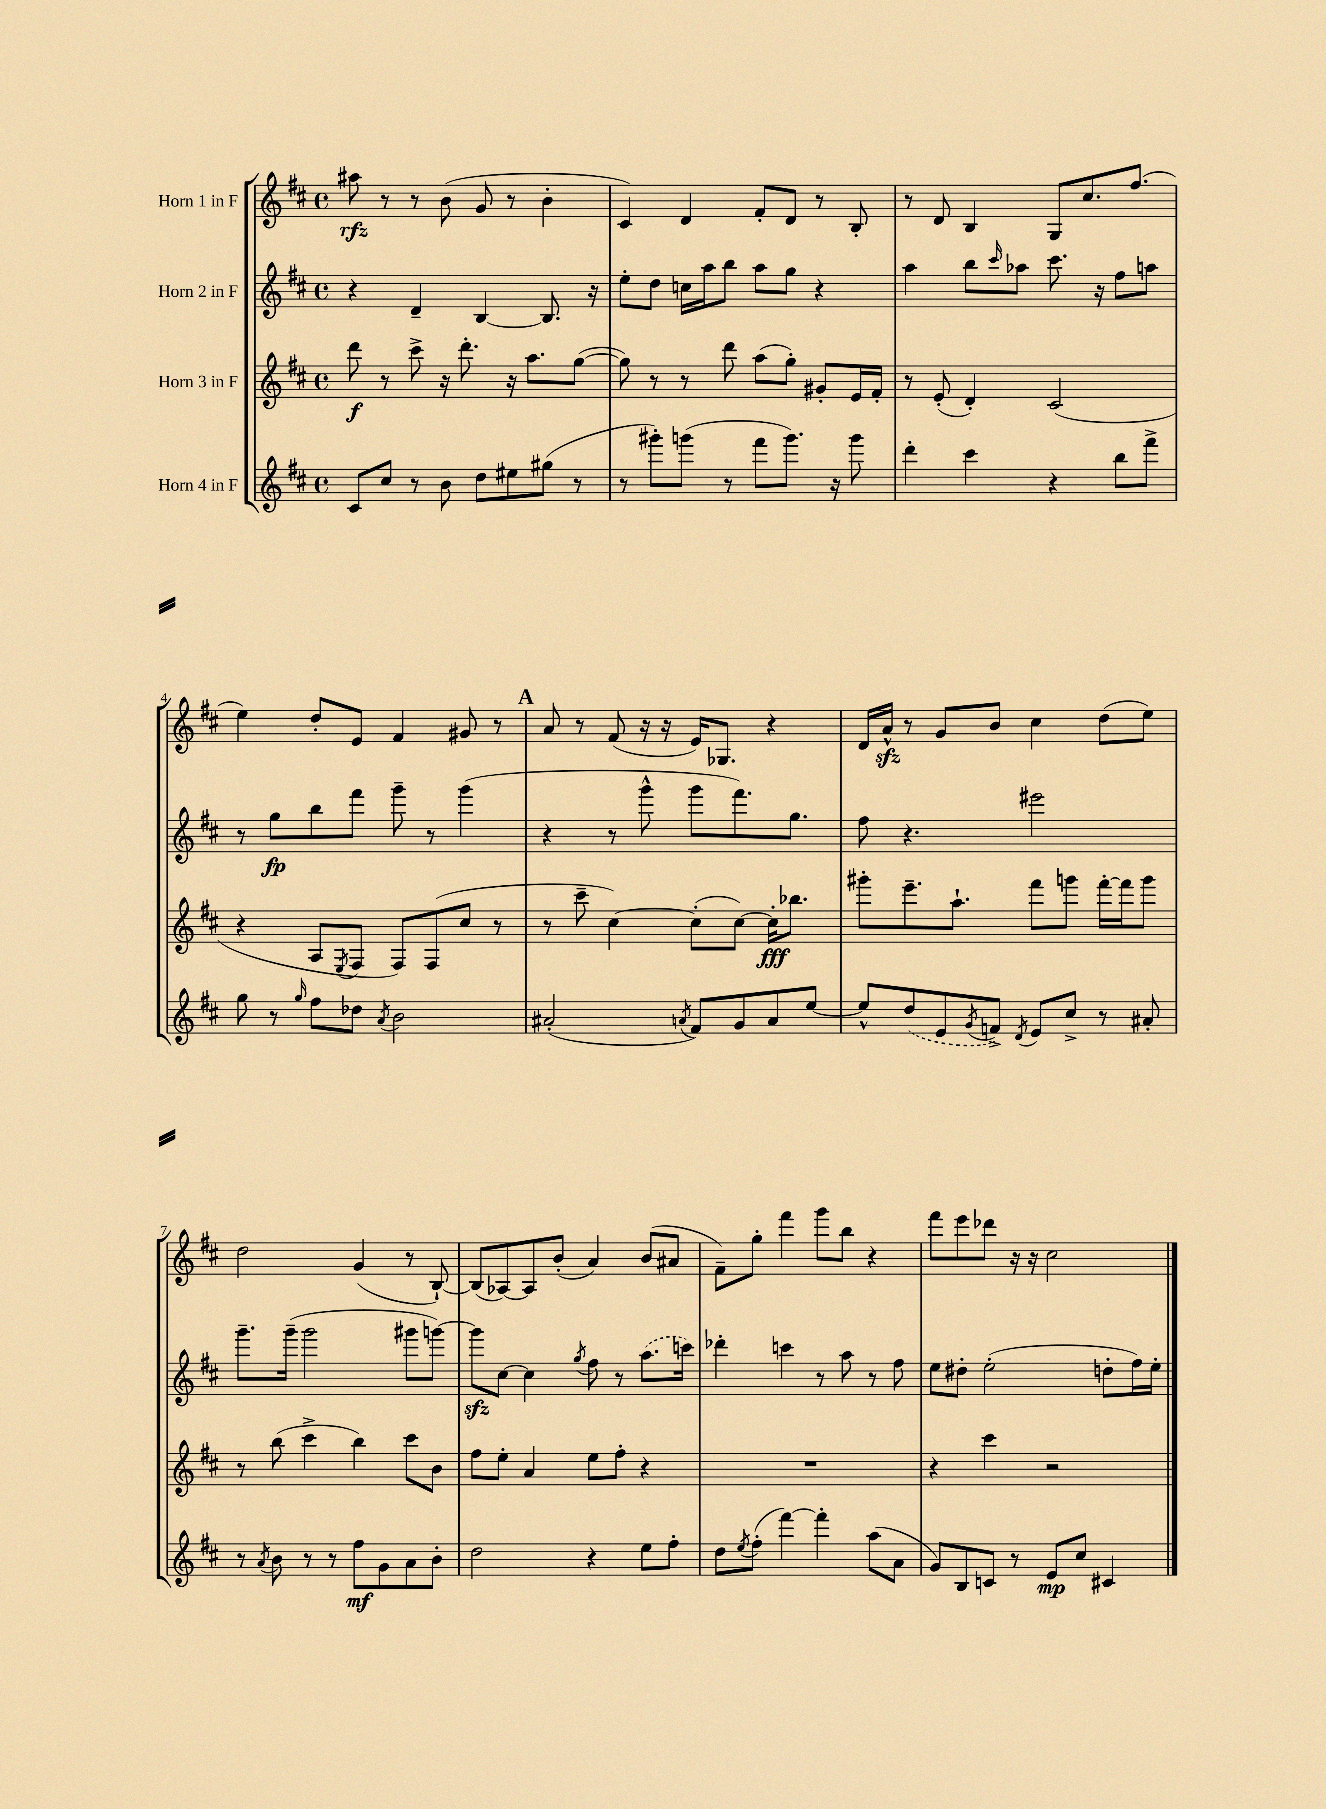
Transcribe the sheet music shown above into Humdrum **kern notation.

**kern	**kern	**kern	**kern
*staff4	*staff3	*staff2	*staff1
*clefG2	*clefG2	*clefG2	*clefG2
*k[f#c#]	*k[f#c#]	*k[f#c#]	*k[f#c#]
*M4/4	*M4/4	*M4/4	*M4/4
*met(c)	*met(c)	*met(c)	*met(c)
8c#/L	8ddd\	4r	8aa#\
8cc#/J	8r	.	8r
8r	8ccc#^\	4d~/	8r
8b\	16r	.	(8b\
.	8.ddd'\	.	.
8dd\L	.	[4B/	8g/
8ee#\	16r	.	8r
.	8.aa\L	.	.
(8gg#\J	.	8.B/]	4b'\
8r	([8gg\J	.	.
.	.	16r	.
=	=	=	=
8r	8gg\])	8ee'\L	4c#/)
8ggg#'\L)	8r	8dd\J	.
(8ggg\J	8r	16cc\LL	4d/
.	.	16aa\J	.
8r	8ddd\	8bb\J	.
8fff#\L	(8aa\L	8aa\L	8f#'/L
8.ggg\J)	8gg'\J)	8gg\J	8d/J
.	8g#'/L	4r	8r
16r	.	.	.
8ggg\	16e/L	.	8B'/
.	16f#'/JJ	.	.
=	=	=	=
4ddd'\	8r	4aa\	8r
.	(8e'/	.	8d/
4ccc#\	4d'/)	8bb\L	4B/
.	.	16qqccc#/	.
.	.	8aa-\J	.
4r	(2c#/	8.ccc#\	8G/L
.	.	.	8.cc#/
.	.	16r	.
8bb\L	.	8ff#\L	.
.	.	.	(8.ff#/J
8fff#^\J	.	8aa\J	.
=	=	=	=
8gg\	4r	8r	4ee\)
8r	.	8gg\L	.
16qqgg/	.	.	.
8ff#\L	8A/L	8bb\	8dd'/L
.	8qE/	.	.
8dd-\J	8F#/J	8fff#\J	8e/J
8qa/	.	.	.
2b\	8F#/L)	8ggg~\	4f#/
.	(8F#/	8r	.
.	8cc#/J	(4ggg\	8g#/
.	8r	.	8r
=	=	=	=
(2a#'/	8r	4r	8a/
.	8ccc#~\	.	8r
.	[4cc#\)	8r	(8f#/
.	.	8ggg^^\	16r
.	.	.	16r
8qa/	.	.	.
8f#/L)	(8cc#'\]L	8ggg\L	16e/LK)
.	.	.	8.G-/J
8g/	[8cc#\J)	8.fff#\)	.
8a/	16cc#'\]LK	.	4r
.	8.bb-\J	8.gg\J	.
[8ee/J	.	.	.
=	=	=	=
8ee^^/]L	8ggg#'\L	8ff#\	16d/LL
.	.	.	16a^^/JJ
(8dd/	8.eee~\	4.r	8r
8e/	.	.	8g/L
.	8.aa`\J	.	.
8qg/	.	.	.
8f^/J)	.	.	8b/J
8qd/	.	.	.
8e/L	8fff#\L	2eee#\	4cc#\
8cc#^/J	8ggg\J	.	.
8r	[16fff#'\LL	.	(8dd\L
.	16fff#\]J	.	.
8a#'/	8ggg\J	.	8ee\J)
=	=	=	=
8r	8r	8.ggg~\L	2dd\
8qa/	.	.	.
8b\	(8bb\	.	.
.	.	(16ggg~\Jk	.
8r	4ccc#^\	2ggg\	.
8r	.	.	.
8ff#\L	4bb\)	.	(4g/
8g\	.	.	.
8a\	8ccc#\L	8ggg#\L	8r
8b'\J	8b\J	[8ggg\J)	[8B`/)
=	=	=	=
2dd\	8ff#\L	8ggg\]L	(8B/]L
.	8ee'\J	[8cc#\J	[8A-/)
.	4a/	4cc#\]	8A-/]
.	.	.	(8b'/J
.	.	8qgg/	.
4r	8ee\L	8ff#\	4a/)
.	8ff#'\J	8r	.
8ee\L	4r	(8.aa\L	(8b/L
8ff#'\J	.	.	8a#/J
.	.	16ccc\Jk)	.
=	=	=	=
8dd\L	1r	4ddd-'\	8f#~\L)
8qee/	.	.	.
(8ff#'\J	.	.	8gg'\J
[4fff#\)	.	4ccc\	4fff#\
4fff#'\]	.	8r	8ggg\L
.	.	8aa\	8bb\J
(8aa\L	.	8r	4r
8a\J	.	8ff#\	.
=	=	=	=
8g/L)	4r	8ee\L	8fff#\L
8B/	.	8dd#'\J	8eee\
8c/J	4ccc#\	(2ee'\	8ddd-\J
8r	.	.	16r
.	.	.	16r
8e/L	2r	.	2cc#\
8cc#/J	.	.	.
4c#/	.	8dd'\L	.
.	.	16ff#\L)	.
.	.	16ee'\JJ	.
==	==	==	==
*-	*-	*-	*-
